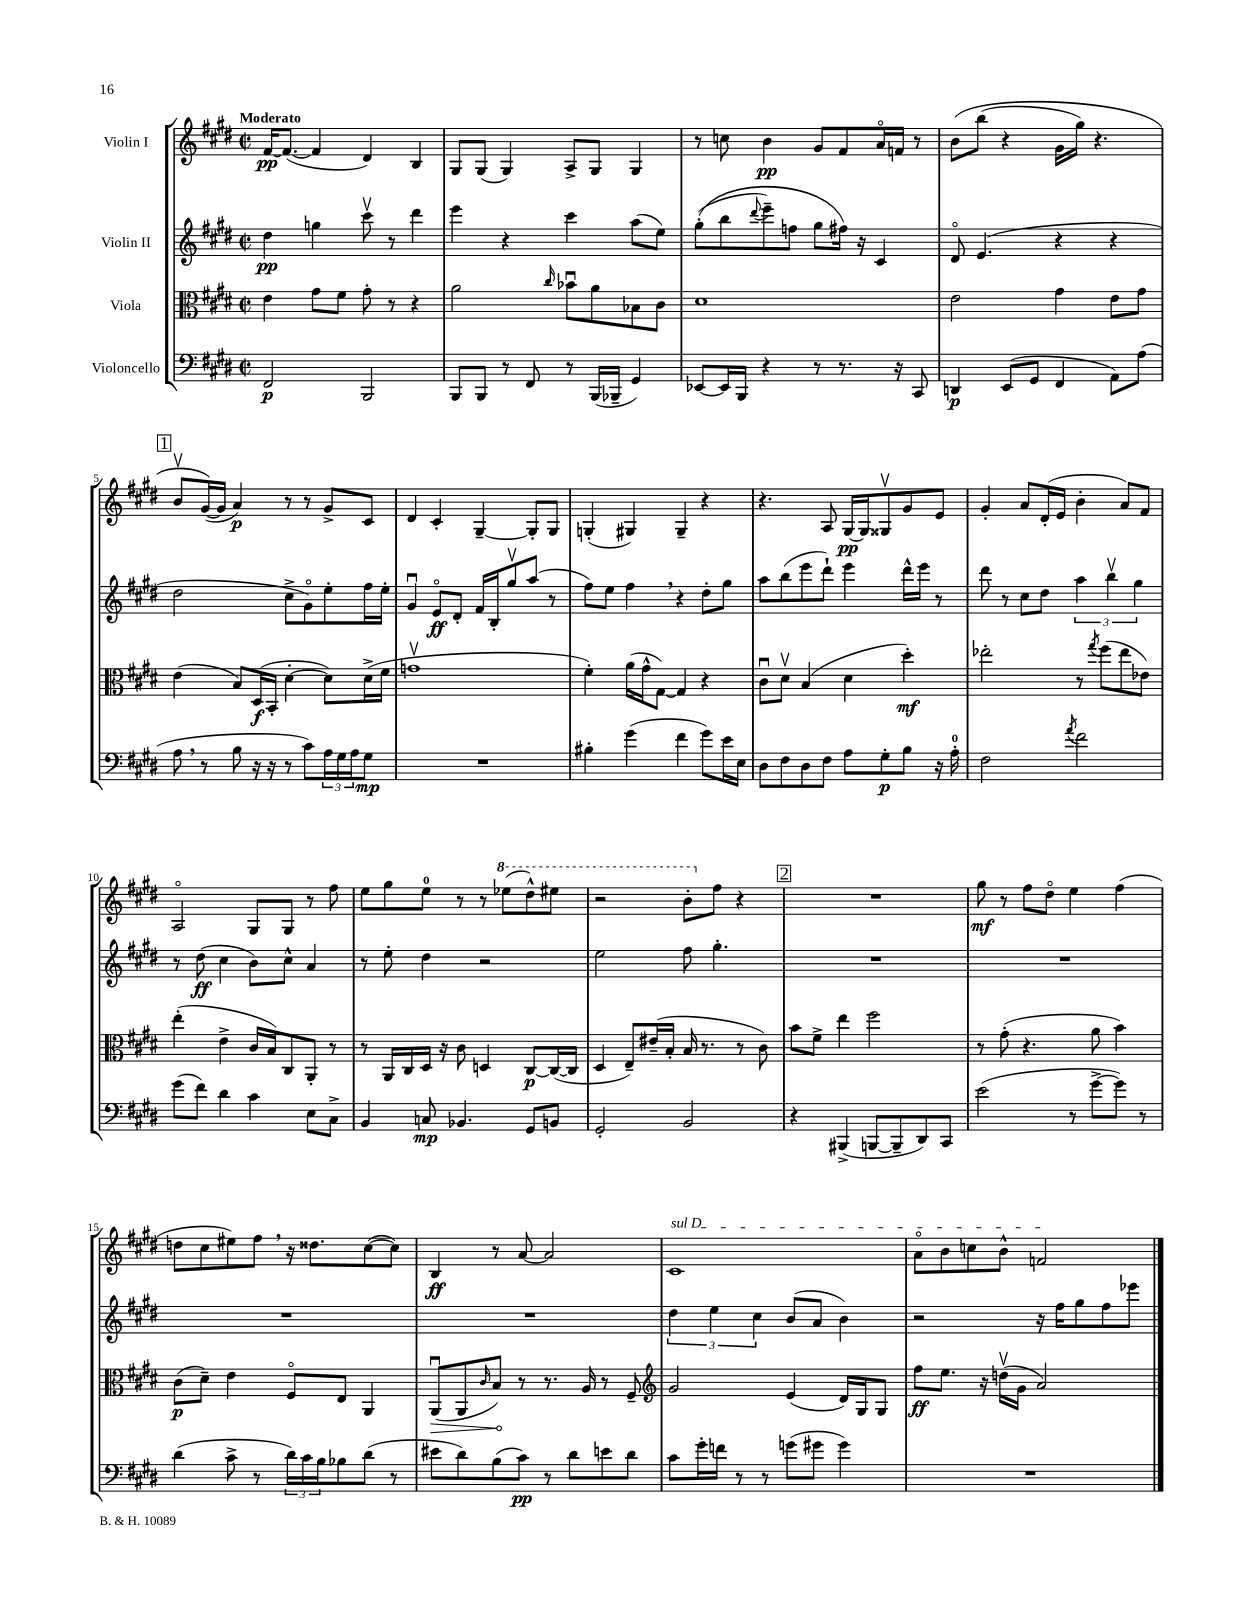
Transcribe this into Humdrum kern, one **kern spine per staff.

**kern	**dynam	**kern	**dynam	**kern	**dynam	**kern	**dynam
*part4	*part4	*part3	*part3	*part2	*part2	*part1	*part1
*staff4	*staff4	*staff3	*staff3	*staff2	*staff2	*staff1	*staff1
*I"Violoncello	*	*I"Viola	*	*I"Violin II	*	*I"Violin I	*
*clefF4	*	*clefC3	*	*clefG2	*	*clefG2	*
*k[f#c#g#d#]	*	*k[f#c#g#d#]	*	*k[f#c#g#d#]	*	*k[f#c#g#d#]	*
*M2/2	*	*M2/2	*	*M2/2	*	*M2/2	*
*met(c|)	*	*met(c|)	*	*met(c|)	*	*met(c|)	*
=1	=1	=1	=1	=1	=1	=1	=1
!	!	!	!	!	!	!LO:TX:a:B:t=Moderato	!
2FF#/	p	4e\	.	4dd#\	pp	[16f#/KL	pp
.	.	.	.	.	.	(8.f#/J_	.
.	.	8g#\L	.	4ggn\	.	4f#/]	.
.	.	8f#\J	.	.	.	.	.
2BBB/	.	8g#'\	.	8ccc#v\	.	4d#/)	.
.	.	8r	.	8r	.	.	.
.	.	4r	.	4ddd#\	.	4B/	.
=2	=2	=2	=2	=2	=2	=2	=2
8BBB/L	.	2a\	.	4eee\	.	8G#/L	.
8BBB/J	.	.	.	.	.	(8G#/J	.
8r	.	.	.	4r	.	4G#/)	.
8FF#/	.	.	.	.	.	.	.
.	.	16qqcc#/	.	.	.	.	.
8r	.	8b-Xu\L	.	4ccc#\	.	8A^/L	.
(16BBB/LL	.	8a\	.	.	.	8G#/J	.
16BBB-X~/JJ	.	.	.	.	.	.	.
4GG#/)	.	8B-X\	.	(8aa\L	.	4G#/	.
.	.	8c#\J	.	8ee\J)	.	.	.
=3	=3	=3	=3	=3	=3	=3	=3
[8EE-X/L	.	1d#	.	((8gg#'\L	.	8r	.
16EE-/L]	.	.	.	8bb\	.	8ccn\	.
16BBB/JJ	.	.	.	.	.	.	.
.	.	.	.	8qqddd#/	.	.	.
4r	.	.	.	8eee~\)	.	4b\	pp
.	.	.	.	8ffn\J	.	.	.
8r	.	.	.	8gg#\L	.	8g#/L	.
8.r	.	.	.	16ff#X\Jk)	.	8f#/	.
.	.	.	.	16r	.	.	.
.	.	.	.	4c#/	.	16a/L	.
16r	.	.	.	.	.	16fn/JJ	.
8CC#/	.	.	.	.	.	8r	.
=4	=4	=4	=4	=4	=4	=4	=4
4DDn/	p	2e\	.	8d#/	.	(8b\L	.
.	.	.	.	(4.e/	.	(8bb\J	.
(8EE/L	.	.	.	.	.	4r	.
8GG#/J	.	.	.	.	.	.	.
4FF#/	.	4g#\	.	4r	.	16g#\LL	.
.	.	.	.	.	.	16gg#\JJ)	.
.	.	.	.	.	.	4.r	.
8AA\L)	.	8e\L	.	4r	.	.	.
(8A\J	.	8g#\J	.	.	.	.	.
!!LO:LB:g=z
!!LO:REH:place=s1:t=1
=5	=5	=5	=5	=5	=5	=5	=5
8A,\	.	(4e\	.	2dd#\	.	8bv/L	.
8r	.	.	.	.	.	([16g#/L)	.
.	.	.	.	.	.	16g#/JJ]	.
8B\	.	8B/L)	.	.	.	4a/)	p
16r	.	(16D#/L	f	.	.	.	.
16r	.	16BB'/JJ	.	.	.	.	.
8r	.	[4d#'\	.	8cc#^\L	.	8r	.
8c#\L)	.	.	.	8g#\)	.	8r	.
24A\L	.	8d#\L])	.	8ee'\	.	8g#^/L	.
24G#\	.	.	.	.	.	.	.
24A\J	.	.	.	.	.	.	.
8G#\J	mp	(16d#^\L	.	16ff#\L	.	8c#/J	.
.	.	16f#\JJ	.	16ee'\JJ	.	.	.
=6	=6	=6	=6	=6	=6	=6	=6
1r	.	1gnv	.	4g#u/	.	4d#/	.
.	.	.	.	8e/L	ff	4c#'/	.
.	.	.	.	8d#'/J	.	.	.
.	.	.	.	16f#/LL	.	[4G#~/	.
.	.	.	.	16B'/J	.	.	.
.	.	.	.	8gg#v/	.	.	.
.	.	.	.	(8aa/J	.	8G#'/L]	.
.	.	.	.	8r	.	8G#/J	.
=7	=7	=7	=7	=7	=7	=7	=7
4B#X'\	.	4f#'\)	.	8ff#\L)	.	(4Gn'/	.
.	.	.	.	8ee\J	.	.	.
(4g#\	.	(16a\LL	.	4ff#,\	.	4G#X/)	.
.	.	16g#^^\J	.	.	.	.	.
.	.	[8G#\J)	.	.	.	.	.
4f#\	.	4G#/]	.	4r	.	4G#~/	.
8g#\L)	.	4r	.	8dd#'\L	.	4r	.
16e\L	.	.	.	8gg#\J	.	.	.
16E\JJ	.	.	.	.	.	.	.
=8	=8	=8	=8	=8	=8	=8	=8
8D#\L	.	8c#u\L	.	8aa\L	.	4.r	.
8F#\	.	8d#v\J	.	(8bb\	.	.	.
8D#\	.	(4B/	.	8eee\	.	.	.
8F#\J	.	.	.	8ddd#`\J)	.	8A/	.
8A\L	.	4d#\	.	4eee\	.	[16G#/LL	pp
.	.	.	.	.	.	16G#/J]	.
8G#'\	p	.	.	.	.	8G##Xv/	.
8B\J	.	4dd#'\)	mf	16ddd#^^\LL	.	8g#/	.
.	.	.	.	16eee\JJ	.	.	.
16r	.	.	.	8r	.	8e/J	.
16A'\	.	.	.	.	.	.	.
=9	=9	=9	=9	=9	=9	=9	=9
2F#\	.	2ee-X'\	.	8ddd#\	.	4g#'/	.
.	.	.	.	8r	.	.	.
.	.	.	.	8cc#\L	.	8a/L	.
.	.	.	.	8dd#\J	.	(16d#'/L	.
.	.	.	.	.	.	16e/JJ	.
8qa/	.	.	.	.	.	.	.
2f#\	.	8r	.	6aa\	.	4b'\	.
.	.	8qgg#/	.	.	.	.	.
.	.	(8ff#\L	.	.	.	.	.
.	.	.	.	6bbv\	.	.	.
.	.	8ee-\	.	.	.	8a/L)	.
.	.	.	.	6gg#\	.	.	.
.	.	8e-X\J)	.	.	.	8f#/J	.
!!LO:LB:g=z
=10	=10	=10	=10	=10	=10	=10	=10
(8g#\L	.	(4ee'\	.	8r	.	2A/	.
8f#\J)	.	.	.	(8dd#\	ff	.	.
4d#\	.	4e^\	.	4cc#\	.	.	.
4c#\	.	16c#/LL	.	8b\L)	.	8G#/L	.
.	.	16B/J)	.	.	.	.	.
.	.	8C#/	.	8cc#^^\J	.	8G#/J	.
8E\L	.	8AA'/J	.	4a/	.	8r	.
8C#^\J	.	8r	.	.	.	8ff#\	.
=11	=11	=11	=11	=11	=11	=11	=11
4BB/	.	8r	.	8r	.	8ee\L	.
.	.	16AA/LL	.	8ee'\	.	8gg#\	.
.	.	16C#/	.	.	.	.	.
8Cn/	mp	16D#/JJ	.	4dd#\	.	8ee\J	.
.	.	16r	.	.	.	.	.
4.BB-X/	.	8c#\	.	.	.	8r	.
.	.	4Dn/	.	2r	.	8r	.
*	*	*	*	*	*	*8va	*
.	.	.	.	.	.	(8eee-X\L	.
8GG#/L	.	[8C#/L	p	.	.	8ddd#^^\)	.
8BBn/J	.	(16C#/L_	.	.	.	8eee#X\J	.
.	.	16C#/JJ]	.	.	.	.	.
=12	=12	=12	=12	=12	=12	=12	=12
2GG#'/	.	4D#/	.	2ee\	.	2r	.
.	.	8E~/L)	.	.	.	.	.
.	.	(16e#X~/L	.	.	.	.	.
.	.	16B'/JJ	.	.	.	.	.
2BB/	.	16B/	.	8ff#\	.	8bb'\L	.
.	.	8.r	.	.	.	.	.
*	*	*	*	*	*	*X8va	*
.	.	.	.	4.gg#'\	.	8ff#\J	.
.	.	8r	.	.	.	4r	.
.	.	8c#\)	.	.	.	.	.
!!LO:REH:place=s1:t=2
=13	=13	=13	=13	=13	=13	=13	=13
4r	.	8b\L	.	1r	.	1r	.
.	.	8f#^\J	.	.	.	.	.
(4BBB#X^/	.	4ee\	.	.	.	.	.
[8BBBn/L	.	2ff#\	.	.	.	.	.
8BBB~/]	.	.	.	.	.	.	.
8DD#/)	.	.	.	.	.	.	.
8CC#/J	.	.	.	.	.	.	.
=14	=14	=14	=14	=14	=14	=14	=14
(2e\	.	8r	.	1r	.	8gg#\	mf
.	.	(8g#'\	.	.	.	8r	.
.	.	4.r	.	.	.	8ff#\L	.
.	.	.	.	.	.	8dd#\J	.
8r	.	.	.	.	.	4ee\	.
[8g#^\L	.	8a\	.	.	.	.	.
8g#\J])	.	4b\)	.	.	.	(4ff#\	.
8r	.	.	.	.	.	.	.
!!LO:LB:g=z
=15	=15	=15	=15	=15	=15	=15	=15
(4d#\	.	(8c#\L	p	1r	.	8ddn\L	.
.	.	8d#~\J)	.	.	.	8cc#\	.
8c#^\	.	4e\	.	.	.	8ee#X\)	.
8r	.	.	.	.	.	8ff#,\J	.
24d#\LL)	.	8F#/L	.	.	.	16r	.
24c#\	.	.	.	.	.	.	.
.	.	.	.	.	.	8.dd##X\L	.
24B\J	.	.	.	.	.	.	.
8B-X\	.	8E/J	.	.	.	.	.
(8d#\J	.	4AA/	.	.	.	([8cc#\	.
8r	.	.	.	.	.	8cc#\J])	.
=16	=16	=16	=16	=16	=16	=16	=16
!	!	!	!LO:HP:b	!	!	!	!
8e#X\L	.	(8AAu/L	>	1r	.	4B/	ff
8d#\)	.	8AA/	.	.	.	.	.
.	.	16qqc#/	.	.	.	.	.
(8B\	.	8B/J)	.	.	.	8r	.
8c#\J)	pp	8r	]	.	.	[8a/	.
8r	.	8.r	.	.	.	2a/]	.
8d#\L	.	.	.	.	.	.	.
.	.	16A/	.	.	.	.	.
8en\	.	8r	.	.	.	.	.
8d#\J	.	8F#~/	.	.	.	.	.
=17	=17	=17	=17	=17	=17	=17	=17
*	*	*clefG2	*	*	*	*	*
!	!	!	!	!	!	!LO:TX:a:i:t=sul D	!
8c#\L	.	2g#/	.	6dd#\	.	1c#	.
16g#'\L	.	.	.	.	.	.	.
.	.	.	.	6ee\	.	.	.
16fn\JJ	.	.	.	.	.	.	.
8r	.	.	.	.	.	.	.
.	.	.	.	6cc#\	.	.	.
8r	.	.	.	.	.	.	.
(8gn\L	.	(4e/	.	(8b/L	.	.	.
8g#X\J	.	.	.	8a/J	.	.	.
4g#\)	.	16d#/LL)	.	4b\)	.	.	.
.	.	16G#/J	.	.	.	.	.
.	.	8G#/J	.	.	.	.	.
=18	=18	=18	=18	=18	=18	=18	=18
1r	.	8ff#\L	ff	2r	.	8a\L	.
.	.	8.ee\J	.	.	.	8b\	.
.	.	.	.	.	.	8ccn\	.
.	.	16r	.	.	.	.	.
.	.	(16ddnv\LL	.	.	.	8b^^\J	.
.	.	16g#\JJ	.	.	.	.	.
.	.	2a/)	.	16r	.	2fn/	.
.	.	.	.	16ff#\KL	.	.	.
.	.	.	.	8gg#\	.	.	.
.	.	.	.	8ff#\	.	.	.
.	.	.	.	8eee-X\J	.	.	.
==	==	==	==	==	==	==	==
*-	*-	*-	*-	*-	*-	*-	*-
